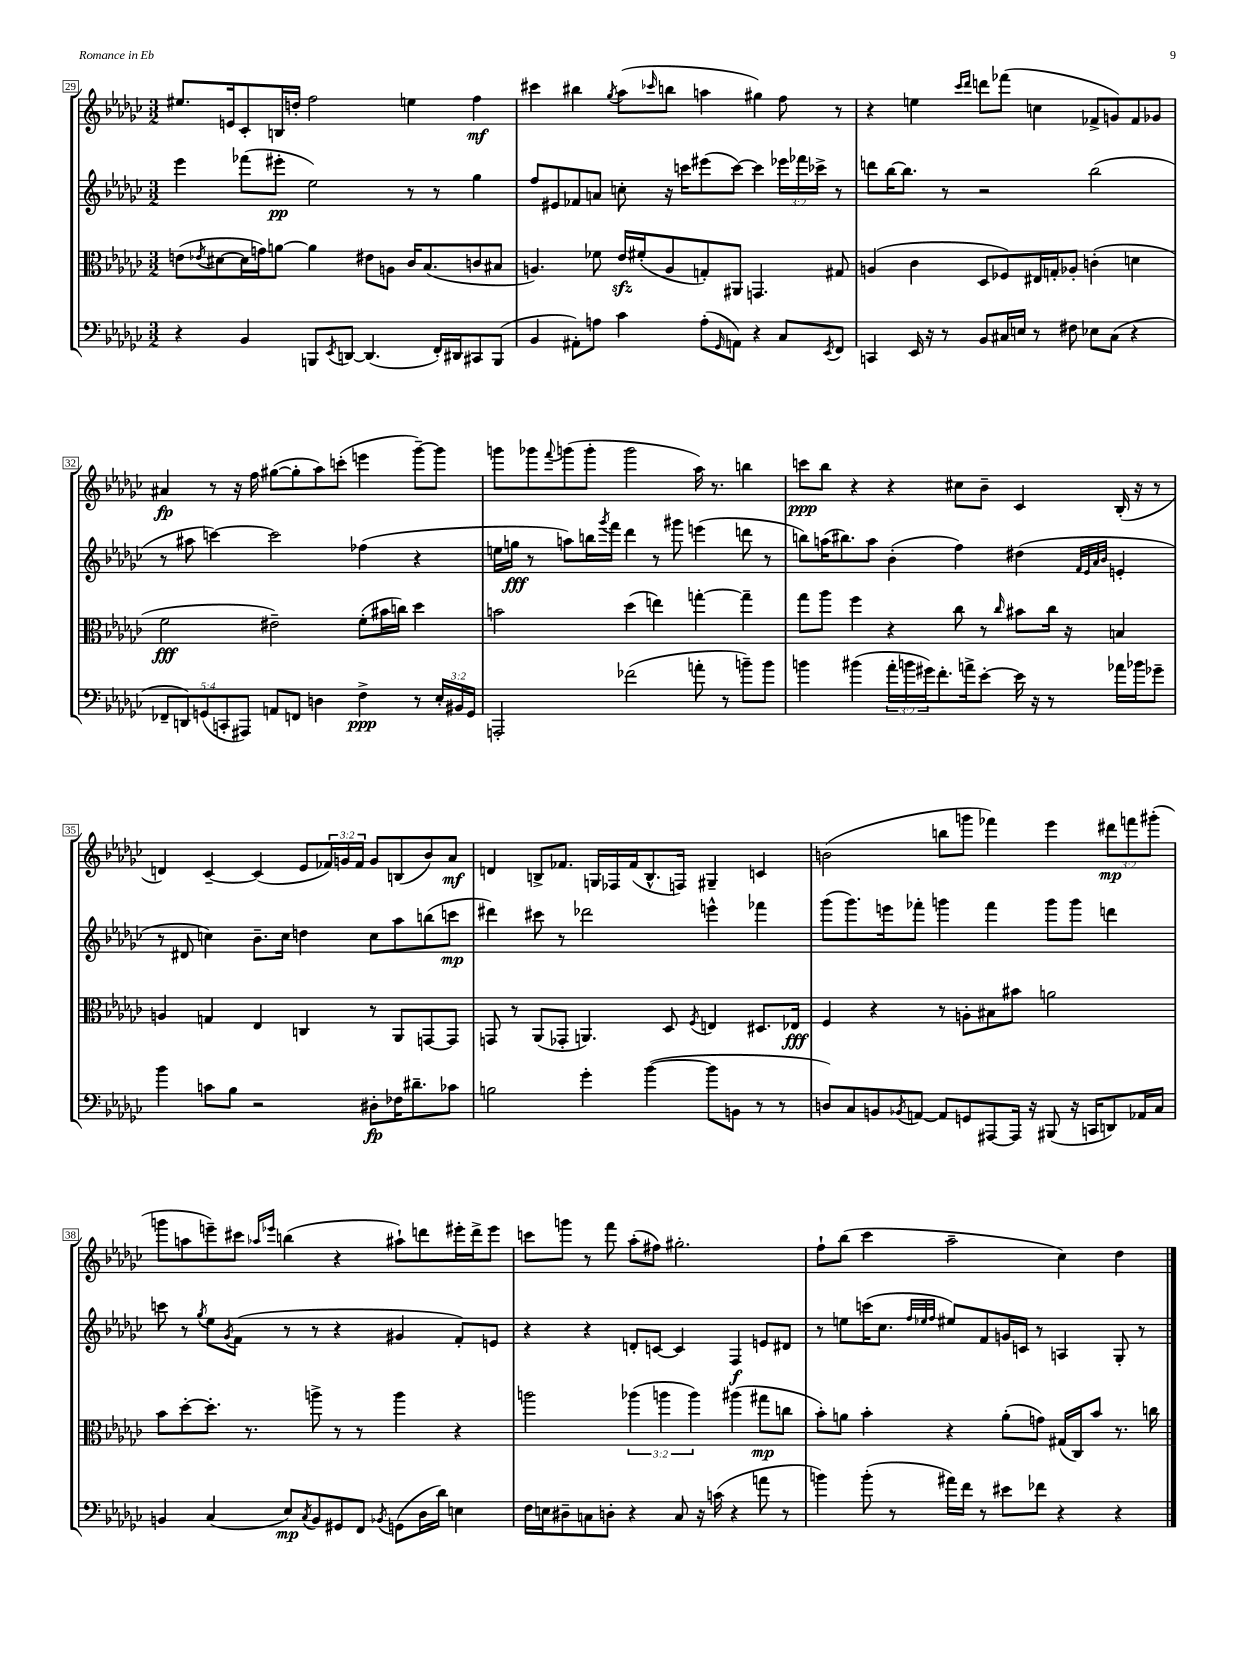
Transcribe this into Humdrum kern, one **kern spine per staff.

**kern	**kern	**kern	**kern
*staff4	*staff3	*staff2	*staff1
*clefF4	*clefC3	*clefG2	*clefG2
*k[b-e-a-d-g-c-]	*k[b-e-a-d-g-c-]	*k[b-e-a-d-g-c-]	*k[b-e-a-d-g-c-]
*M3/2	*M3/2	*M3/2	*M3/2
4r	(8e	4eee-	8.ee#
.	8qe-	.	.
.	[8d#	.	.
.	.	.	16e
4BB-	16d#]	(8fff-	8c-'
.	16g)	.	.
.	[8a	8eee#'	16B
.	.	.	16dd'
8BBB	4a]	2ee-)	2ff
8qEE-	.	.	.
[8DD	.	.	.
(4.DD]	8e#	.	.
.	8A	.	.
.	16c-	8r	4ee
.	(8.B-	.	.
16FF')	.	8r	.
16DD#	.	.	.
8CC#	8c	4gg-	4ff
(8BBB	8B#	.	.
=	=	=	=
4BB-	4.A)	8ff	4ccc#
.	.	8e#	.
8AA#')	.	8f-	4bb#
8A	8f-	8a	.
.	.	.	8qgg-
4c-	16e-	8cc'	(8aa-
.	(16f#'	.	.
.	.	.	16qqccc-
.	8A	16r	8bb
.	.	16ccc	.
(8A'	8G')	(8eee#	4aa
16qqGG-	.	.	.
8AA)	8AA#	[8ccc)	.
4r	4.GG	4ccc]	4gg#)
8C-	.	24eee-	8ff
.	.	24fff-	.
.	.	24ccc-^	.
8qEE-	.	.	.
8FF	8G#	8r	8r
=	=	=	=
4CC	(4A	8ddd	4r
.	.	[16bb-	.
.	.	8.bb-]	.
16EE-	4c-	.	4ee
16r	.	.	.
8r	.	8r	.
.	.	.	16qqccc-
.	.	.	16qqddd-
8BB-	8D-	2r	8ddd
16C#	8F-)	.	(8fff-
16E	.	.	.
8r	16E#	.	4cc
.	16G'	.	.
8F#	8A-'	.	.
8E-	(4c'	(2bb-	8f-^
(8C#	.	.	8g)
4r	4d	.	8f-
.	.	.	8g-
=	=	=	=
10FF-~	2f	8r	4a#
10DD)	.	.	.
.	.	8aa#	.
(10GG	.	.	.
.	.	[4ccc)	8r
10CC'	.	.	.
.	.	.	16r
10AAA#)	.	.	.
.	.	.	16ff
8AA	2e#~)	2ccc]	([8gg#
8FF	.	.	8gg#']
4D	.	.	8aa-)
.	.	.	(8ccc'
4F^	(8f'	(4ff-	4eee
.	16b#	.	.
.	16cc)	.	.
8r	4dd-	4r	[8ggg-~)
24E-'	.	.	8ggg-]
24BB#	.	.	.
24GG	.	.	.
=	=	=	=
2AAA'	2b	16ee	8ggg
.	.	16gg	.
.	.	8r	8ggg-
.	.	.	8qqfff
.	.	8aa)	(8ggg
.	.	16bb	8ggg'
.	.	8qggg-	.
.	.	16fff	.
(2f-	(4dd-	4ddd-	2ggg
.	4ee)	8r	.
.	.	8ggg#	.
8a'	[4gg'	(4eee	16aa-)
.	.	.	8.r
8r	.	.	.
8b~)	4gg~]	8ddd	4bb
8b	.	8r	.
=	=	=	=
4b	8gg-	8bb)	8ccc
.	8aa-	(16aa	8bb-
.	.	8.bb#)	.
(4b#	4ff	.	4r
.	.	8aa	.
24a-'	4r	(4b-'	4r
24b	.	.	.
24g#)	.	.	.
8.f'	.	.	.
.	8cc-	4ff)	8cc#
16a^	.	.	.
[8e-'	8r	.	8b-~
.	16qqcc-	.	.
16e-]	8b#	(4dd#	4c-
16r	.	.	.
8r	16cc-	.	.
.	16r	.	.
.	.	32qqf	.
.	.	32qqe-	.
.	.	32qqa-	.
.	.	32qqb-	.
16a-	4B	4e'	(16B-'
16b-	.	.	16r
8g-~	.	.	8r
=	=	=	=
4b-	4A	8r	4d)
.	.	8d#	.
8c	4G	4cc)	[4c-~
8B-	.	.	.
2r	4E-	8.b-~	(4c-]
.	.	16cc	.
.	4C	4dd	8e-
.	.	.	24f-)
.	.	.	24g
.	.	.	24f-
8D#'	8r	8cc	8g
16F-	8AA-	8aa-	(8B
8.d#~	.	.	.
.	[8GG	(8bb	8b-)
8c-	8GG]	8ccc	8a-
=	=	=	=
2B	8GG	4ddd#)	4d
.	8r	.	.
.	(8AA-	8ccc#	8B^
.	8GG-'	8r	8.f-
4g-'	4.AA)	2ddd-	.
.	.	.	16G
.	.	.	16F-
.	.	.	(16f-
([4b-	.	.	8.B^^
.	8D-	.	.
.	.	.	16F)
.	8qF	.	.
8b-]	4E	4eee^^	4G#~
8BB	.	.	.
8r	8.D#	4fff-	4c
8r	.	.	.
.	16E-	.	.
=	=	=	=
8D)	4F	(8ggg-	(2b
8C-	.	8.ggg-)	.
8BB	4r	.	.
.	.	16eee	.
8qBB-	.	.	.
[8AA	.	8fff-'	.
8AA]	8r	4ggg	8bb
8GG	8A'	.	8ggg
[8AAA#	8B#	4fff-	4fff-)
16AAA#]	8b#	.	.
16r	.	.	.
(8BBB#	2a	8ggg	4eee-
16r	.	8ggg	.
16CC	.	.	.
8DD)	.	4ddd	12ddd#
.	.	.	12fff
16AA-	.	.	.
.	.	.	(12ggg#'
16C-	.	.	.
=	=	=	=
4BB	8b-	8ccc	8ggg
.	[8dd-'	8r	8aa
.	.	8qgg-	.
(4C-	8.dd-']	8ee-	8eee~)
.	.	8qg-	.
.	.	(8f	8ccc#
.	8.r	.	.
.	.	.	16qqaa-
.	.	.	16qqeee-
8E-)	.	8r	(4bb
8qC-	.	.	.
8BB	8aa^	8r	.
8GG#	8r	4r	4r
8FF	8r	.	.
8qBB-	.	.	.
(8GG	4aa	4g#	8aa#`)
16D-	.	.	8ddd
16d-)	.	.	.
4E	4r	8f')	16eee#'
.	.	.	16ddd^
.	.	8e	8eee#
=	=	=	=
16F	2aa	4r	8ccc
16E	.	.	.
8D#~	.	.	8ggg
8C	.	4r	8r
8D'	.	.	8fff
4r	(6aa-	8d'	(8aa-'
.	.	[8c	8ff#)
.	6aa	.	.
8C	.	4c]	2.gg#'
.	6aa)	.	.
16r	.	.	.
(16c	.	.	.
4r	(4aa#	4F	.
8a	8gg#	8e	.
8r	8cc	8d#	.
=	=	=	=
4b)	8b-')	8r	8ff`
.	8a	8ee	(8bb-
(8b'	4b-'	(16ccc	4ccc-
.	.	8.cc-	.
8r	.	.	.
.	.	32qqff	.
.	.	32qqee-	.
.	.	32qqff	.
16a#)	4r	8ee#)	2aa-~
16f	.	.	.
8r	.	8f	.
8e#	(8a'	16g	.
.	.	16c	.
8f-	8g)	8r	.
4r	(16G#	4A	4cc-)
.	16C-)	.	.
.	8b-	.	.
4r	8.r	8G-'	4dd-
.	.	8r	.
.	16cc	.	.
==	==	==	==
*-	*-	*-	*-
